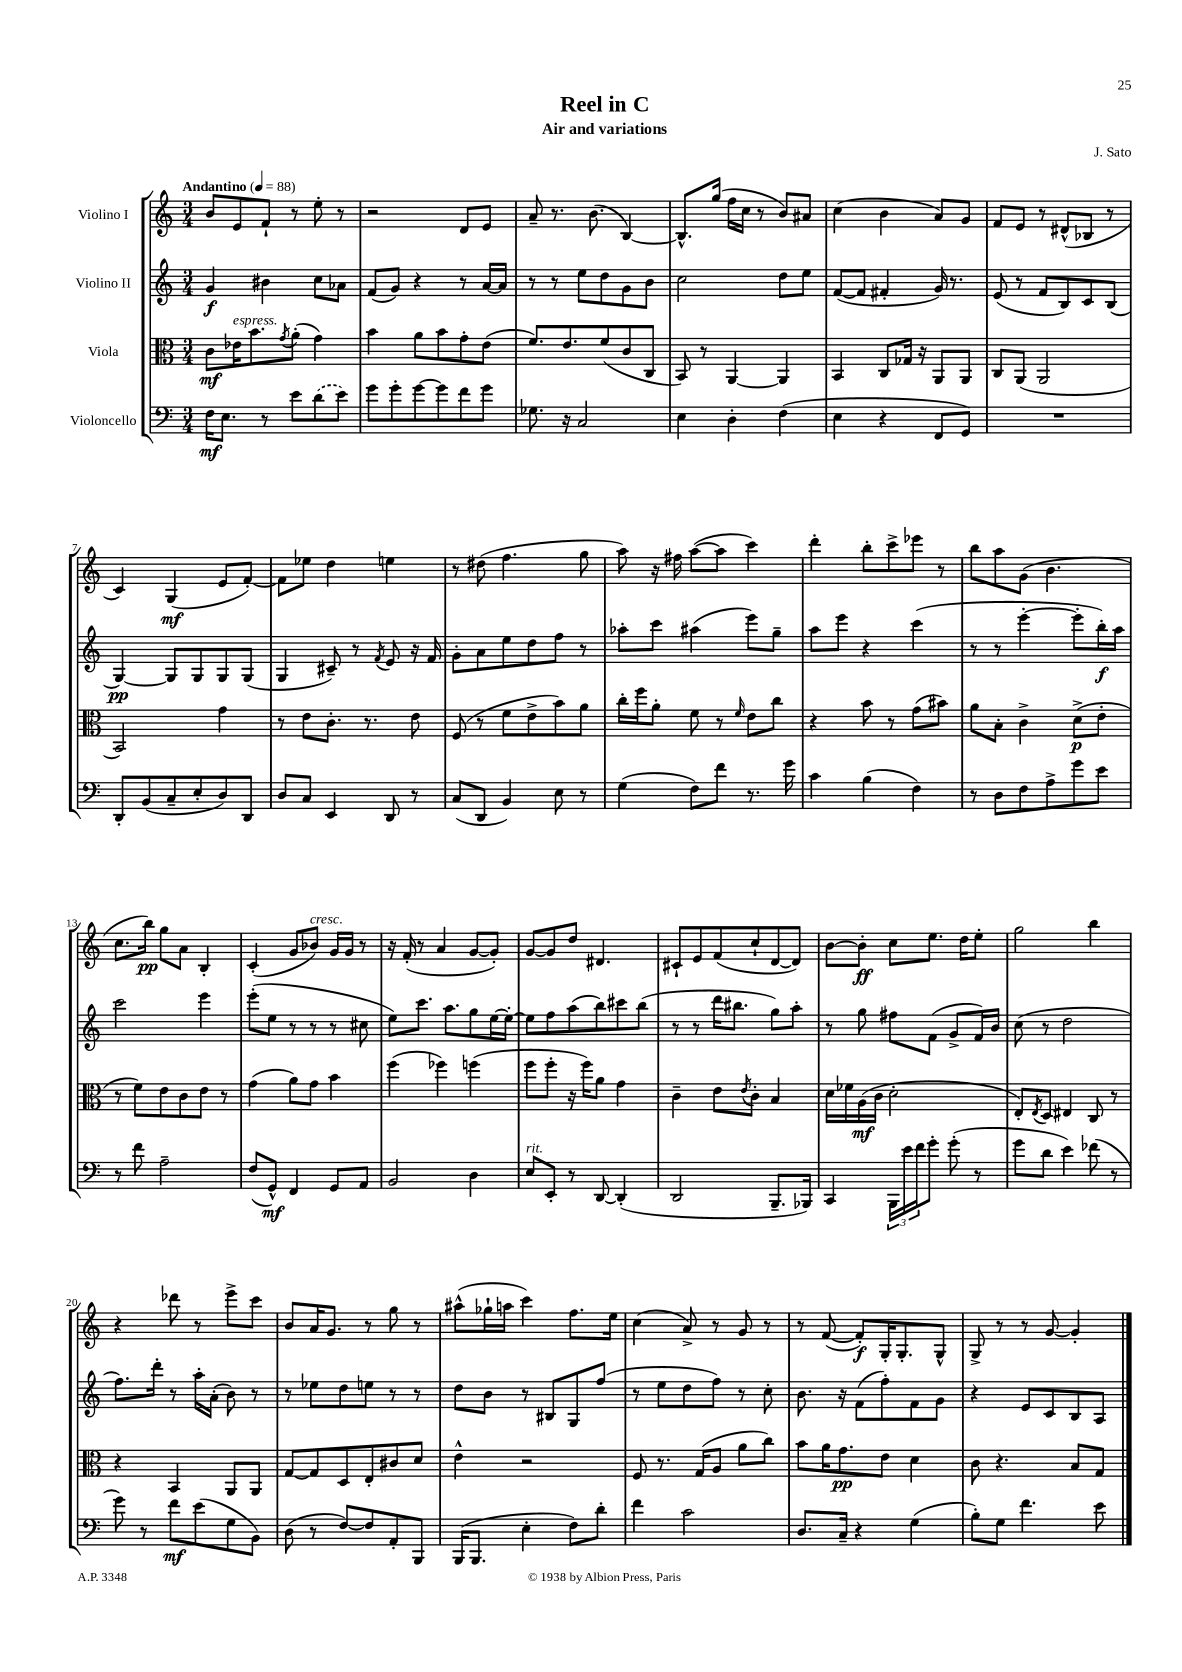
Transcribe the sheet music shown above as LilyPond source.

\header { title = "Reel in C" composer = "J. Sato" subtitle = "Air and variations" }
<<
\new StaffGroup <<
\new Staff = "s0" \with { instrumentName = "Violino I" } {
    \clef treble \key c \major \numericTimeSignature \time 3/4 \tempo "Andantino" 4 = 88
    b'8 e'8 f'8-! r8 e''8-. r8 |
    r2 d'8 e'8 |
    a'8-- r8. b'8.( b4~) |
    b8.-^ g''16( f''16 c''16 r8 b'8) ais'8 |
    c''4( b'4 a'8) g'8 |
    f'8 e'8 r8 dis'8-^( bes8 r8 |
    c'4) g4\mf( e'8 f'8~-.) |
    f'8 ees''8 d''4 e''4 |
    r8 dis''8( f''4. g''8 |
    a''8) r16 fis''16 a''8~( a''8 c'''4) |
    d'''4-. b''8-. c'''8-> ees'''8 r8 |
    b''8 a''8 g'8( b'4. |
    c''8. b''16\pp) g''8 a'8 b4-. |
    c'4-.( g'8 bes'8^\markup { \italic "cresc." }) g'16 g'16 r8 |
    r16 f'16-.( r8 a'4 g'8~ g'8-.) |
    g'8~ g'8 d''8 dis'4. |
    cis'8-! e'8 f'8( c''8-! d'8~ d'8) |
    b'8~ b'8-.\ff c''8 e''8. d''16 e''8-. |
    g''2 b''4 |
    r4 des'''8 r8 e'''8-> c'''8 |
    b'8 a'16 g'8. r8 g''8 r8 |
    ais''8-^( ges''16-! a''16 c'''4) f''8. e''16 |
    c''4( a'8->) r8 g'8 r8 |
    r8 f'8~( f'8-.\f) g16-. g8.-. g8-^ |
    g8-> r8 r8 g'8~ g'4-. \bar "|." |
}
\new Staff = "s1" \with { instrumentName = "Violino II" } {
    \clef treble \key c \major \numericTimeSignature \time 3/4
    g'4\f bis'4 c''8 aes'8 |
    f'8( g'8) r4 r8 a'16~ a'16 |
    r8 r8 e''8 d''8 g'8 b'8 |
    c''2 d''8 e''8 |
    f'8~( f'8 fis'4-. g'16) r8. |
    e'8( r8 f'8 b8) c'8 b8( |
    g4~\pp) g8 g8 g8 g8( |
    g4 cis'8--) r8 \acciaccatura { f'8 } e'8 r16 f'16 |
    g'8-. a'8 e''8 d''8 f''8 r8 |
    aes''8-. c'''8 ais''4( e'''8) g''8-- |
    a''8 e'''8 r4 c'''4( |
    r8 r8 e'''4~-. e'''8-. b''16-.\f) a''16 |
    c'''2 e'''4 |
    e'''8-.( e''8 r8 r8 r8 cis''8 |
    e''8) c'''8. a''8. g''8 e''16~ e''16~-. |
    e''8 f''8 a''8( b''8) cis'''8 b''8( |
    r8 r8 d'''16 bis''8. g''8) a''8-. |
    r8 g''8 fis''8 f'8( g'8-> f'16) b'16 |
    c''8( r8 d''2 |
    f''8.) d'''16-. r8 a''16-. a'16-.( b'8) r8 |
    r8 ees''8 d''8 e''8 r8 r8 |
    d''8 b'8 r8 bis8 g8 f''8( |
    r8 e''8 d''8 f''8) r8 c''8-. |
    b'8. r16 f'8( f''8-.) f'8 g'8 |
    r4 e'8 c'8 b8 a8 \bar "|." |
}
\new Staff = "s2" \with { instrumentName = "Viola" } {
    \clef alto \key c \major \numericTimeSignature \time 3/4
    c'8\mf ees'16^\markup { \italic "espress." } b'8. \acciaccatura { g'8 } a'8-.( g'4) |
    b'4 a'8 b'8 g'8-. e'8( |
    f'8.) e'8. f'8( c'8 c8 |
    b,8) r8 a,4~ a,4 |
    b,4 c8 ges16 r16 a,8 a,8 |
    c8 a,8( a,2 |
    b,2) g'4 |
    r8 e'8 c'8.-. r8. e'8 |
    f8( r8 f'8 e'8-> b'8) a'8 |
    c''16-. f''16 a'8-. f'8 r8 \grace { f'16 } e'8 c''8 |
    r4 b'8 r8 g'8( bis'8) |
    a'8 b8-. c'4-> d'8->\p( e'8-. |
    r8 f'8) e'8 c'8 e'8 r8 |
    g'4( a'8) g'8 b'4 |
    f''4( fes''4) f''4( |
    f''8 f''8-. r16 f''16) a'8 g'4 |
    c'4-- e'8 \acciaccatura { e'8 } c'8-. b4 |
    d'16 fes'16 a16\mf( c'16 d'2-. |
    e8-.) \acciaccatura { e8 } d8 eis4 c8 r8 |
    r4 b,4 a,8 a,8 |
    g8~ g8 d8 e8-. cis'8 d'8 |
    e'4-^ r2 |
    f8 r8. g16( a8 a'8 c''8) |
    b'8 a'16 g'8.\pp e'8 d'4 |
    c'8 r4. b8 g8 \bar "|." |
}
\new Staff = "s3" \with { instrumentName = "Violoncello" } {
    \clef bass \key c \major \numericTimeSignature \time 3/4
    f16\mf e8. r8 e'8 \once \slurDashed d'8( e'8) |
    g'8 g'8-. g'8~ g'8 f'8 g'8 |
    ges8. r16 c2 |
    e4 d4-. f4( |
    e4 r4 f,8 g,8) |
    R2. |
    d,8-. b,8( c8-- e8-. d8) d,8 |
    d8 c8 e,4 d,8 r8 |
    c8( d,8 b,4) e8 r8 |
    g4( f8) f'8 r8. g'16 |
    c'4 b4( f4) |
    r8 d8 f8 a8-> g'8 e'8 |
    r8 f'8 a2-- |
    f8( g,8-^\mf) f,4 g,8 a,8 |
    b,2 d4 |
    e8^\markup { \italic "rit." } e,8-. r8 d,8~ d,4-.( |
    d,2 b,,8.-- bes,,16) |
    c,4 \tuplet 3/2 { b,,16 e'16 f'16 } g'8-. g'8-.( r8 |
    g'8 d'8 e'4) fes'8( r8 |
    g'8) r8 f'8\mf e'8( g8 b,8) |
    d8( r8 f8~) f8 a,8-. b,,8 |
    b,,16( b,,8. e4-. f8) d'8-. |
    f'4 c'2 |
    d8. c16-- r4 g4( |
    b8-.) g8 f'4. e'8 \bar "|." |
}
>>
>>
